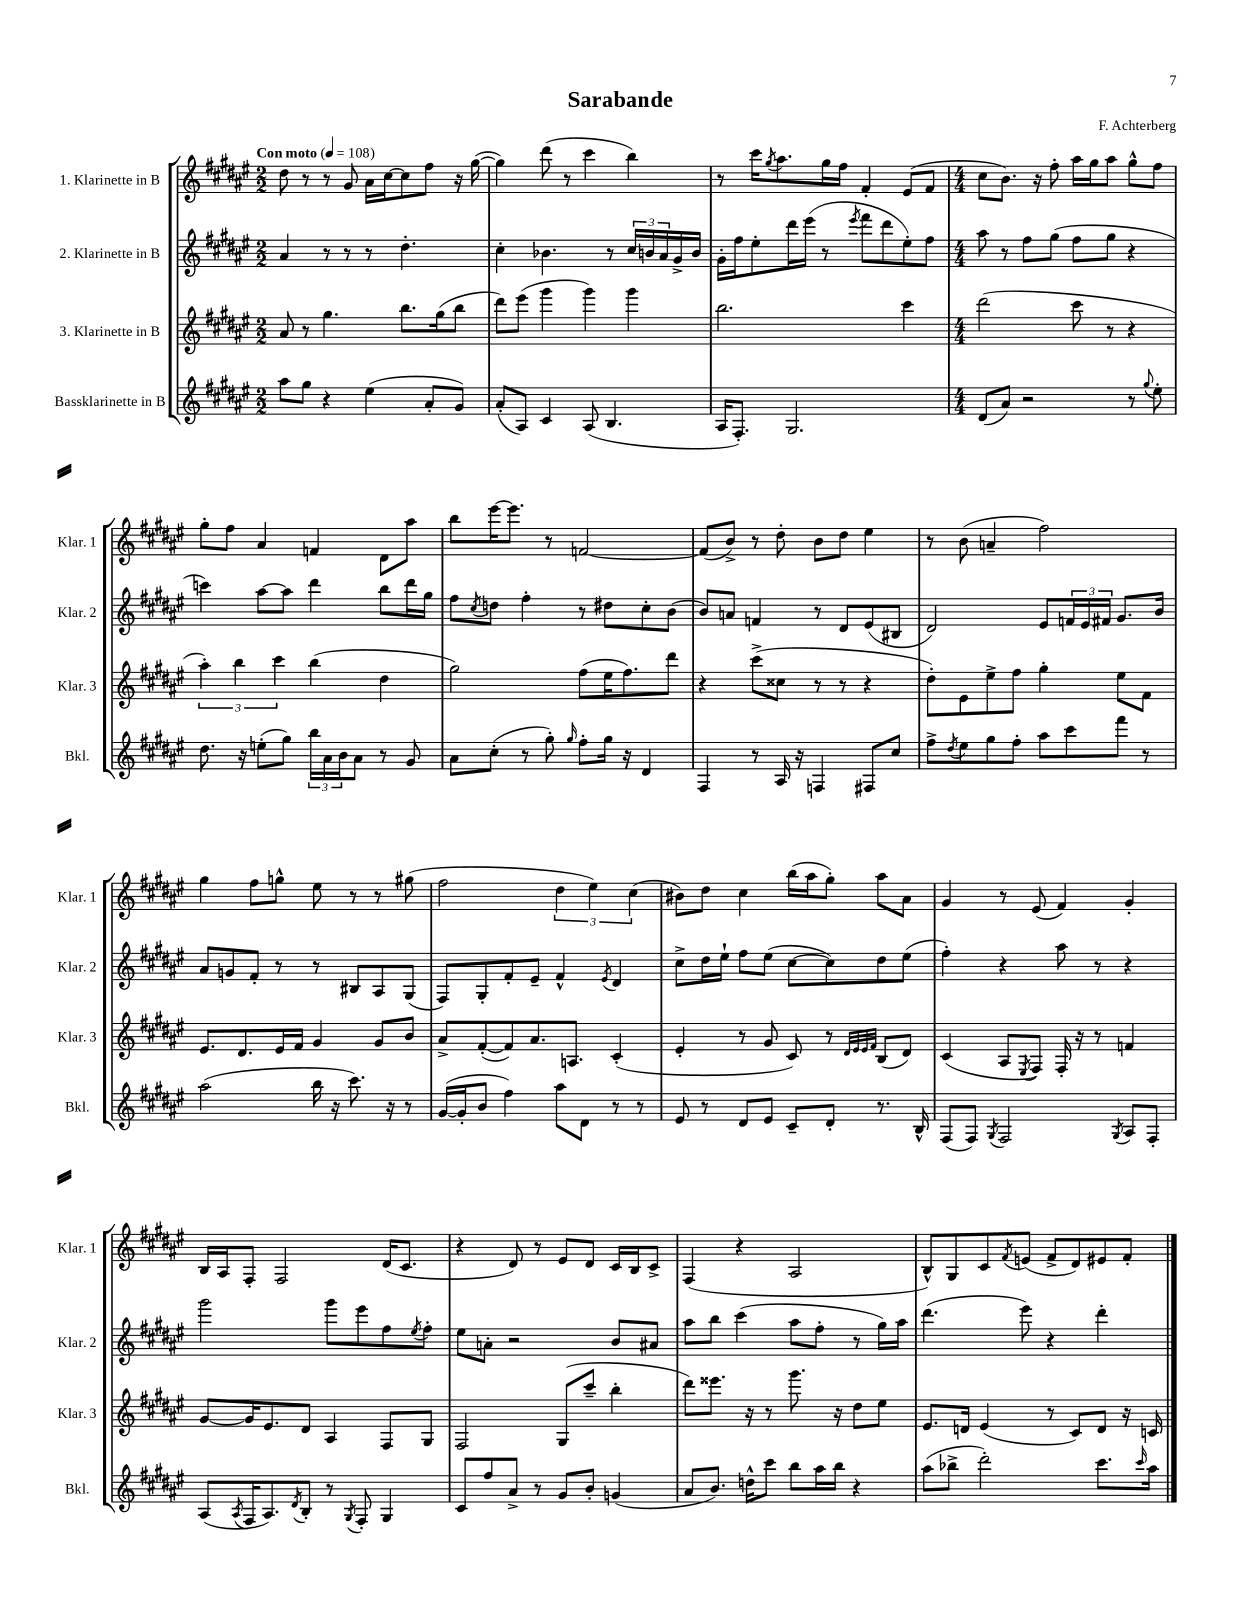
\header { title = "Sarabande" composer = "F. Achterberg" }
<<
\new StaffGroup <<
\new Staff = "s0" \with { instrumentName = "1. Klarinette in B" shortInstrumentName = "Klar. 1" } {
    \clef treble \key fis \major \numericTimeSignature \time 2/2 \tempo "Con moto" 4 = 108
    dis''8 r8 r8 gis'8 ais'16 cis''16~ cis''8 fis''8 r16 gis''16~( |
    gis''4) dis'''8( r8 cis'''4 b''4) |
    r8 cis'''16 \acciaccatura { gis''8 } ais''8. gis''16 fis''16 fis'4-. eis'8( fis'8 |
    \numericTimeSignature \time 4/4 cis''8 b'8.) r16 fis''8-. ais''16 gis''16 ais''8 gis''8-^ fis''8 |
    gis''8-. fis''8 ais'4 f'4 dis'8 ais''8 |
    b''8 eis'''16~ eis'''8. r8 f'2~ |
    f'8( b'8->) r8 dis''8-. b'8 dis''8 eis''4 |
    r8 b'8( a'4-- fis''2) |
    gis''4 fis''8 g''8-^ eis''8 r8 r8 gis''8( |
    fis''2 \tuplet 3/2 { dis''4 eis''4) cis''4( } |
    bis'8) dis''8 cis''4 b''16( ais''16 gis''8-.) ais''8 ais'8 |
    gis'4 r8 eis'8( fis'4) gis'4-. |
    b16 ais16 fis8-. fis2 dis'16( cis'8. |
    r4 dis'8) r8 eis'8 dis'8 cis'16 b16 cis'8-> |
    fis4( r4 ais2 |
    b8-^) gis8 cis'8 \acciaccatura { fis'8 } e'8( fis'8-> dis'8) eis'8 fis'8-. \bar "|." |
}
\new Staff = "s1" \with { instrumentName = "2. Klarinette in B" shortInstrumentName = "Klar. 2" } {
    \clef treble \key fis \major \numericTimeSignature \time 2/2
    ais'4 r8 r8 r8 dis''4.-. |
    cis''4-. bes'4. r8 \tuplet 3/2 { cis''16 b'16 ais'16 } gis'16-> b'16 |
    gis'16-. fis''16 eis''8-. dis'''16 eis'''16( r8 \acciaccatura { eis'''8 } fis'''8 dis'''8 eis''8-.) fis''8 |
    \numericTimeSignature \time 4/4 ais''8 r8 fis''8 gis''8( fis''8 gis''8 r4 |
    c'''4) ais''8~ ais''8 dis'''4 b''8 dis'''16 gis''16 |
    fis''8 \acciaccatura { cis''8 } d''8 fis''4-. r8 dis''8 cis''8-. b'8( |
    b'8) a'8 f'4 r8 dis'8 eis'8( bis8 |
    dis'2) eis'8 \tuplet 3/2 { f'16 eis'16 fis'16 } gis'8. b'16 |
    ais'8 g'8 fis'8-. r8 r8 bis8 ais8 gis8( |
    fis8) gis8-. fis'8-. eis'8-- fis'4-^ \acciaccatura { eis'8 } dis'4 |
    cis''8-> dis''16 eis''16-! fis''8 eis''8( cis''8~ cis''8) dis''8 eis''8( |
    fis''4-.) r4 ais''8 r8 r4 |
    gis'''2 gis'''8 eis'''8 fis''8 \acciaccatura { eis''8 } fis''8-. |
    eis''8 a'8-. r2 b'8 ais'8 |
    ais''8 b''8 cis'''4( ais''8 fis''8-. r8 gis''16) ais''16 |
    dis'''4.( eis'''8) r4 dis'''4-. \bar "|." |
}
\new Staff = "s2" \with { instrumentName = "3. Klarinette in B" shortInstrumentName = "Klar. 3" } {
    \clef treble \key fis \major \numericTimeSignature \time 2/2
    ais'8 r8 gis''4. b''8. gis''16( b''8 |
    dis'''8) eis'''8( gis'''4 gis'''4) gis'''4 |
    b''2. cis'''4 |
    \numericTimeSignature \time 4/4 dis'''2( cis'''8 r8 r4 |
    \tuplet 3/2 { ais''4-.) b''4 cis'''4 } b''4( dis''4 |
    gis''2) fis''8( eis''16 fis''8.) dis'''8 |
    r4 cis'''8->( cisis''8 r8 r8 r4 |
    dis''8-.) eis'8 eis''8-> fis''8 gis''4-. eis''8 fis'8 |
    eis'8. dis'8. eis'16 fis'16 gis'4 gis'8 b'8 |
    ais'8-> fis'8~-.( fis'8) ais'8. a8. cis'4-.( |
    eis'4-. r8 gis'8 cis'8) r8 \grace { dis'32 eis'32 eis'32 fis'32 } b8( dis'8) |
    cis'4( ais8 \acciaccatura { eis8 } fis8) fis16-. r16 r8 f'4 |
    gis'8~ gis'16 eis'8. dis'8 ais4 fis8 gis8 |
    fis2 gis8( cis'''8-- b''4-. |
    dis'''8) eisis'''8. r16 r8 gis'''8. r16 dis''8 eis''8 |
    eis'8. d'16 eis'4( r8 cis'8) d'8 r16 c'16 \bar "|." |
}
\new Staff = "s3" \with { instrumentName = "Bassklarinette in B" shortInstrumentName = "Bkl." } {
    \clef treble \key fis \major \numericTimeSignature \time 2/2
    ais''8 gis''8 r4 eis''4( ais'8-. gis'8) |
    ais'8-.( ais8) cis'4 ais8( b4. |
    ais16 fis8.-.) gis2. |
    \numericTimeSignature \time 4/4 dis'8( ais'8) r2 r8 \appoggiatura { gis''8 } eis''8-. |
    dis''8. r16 e''8-.( gis''8) \tuplet 3/2 { b''16 ais'16 b'16 } ais'8 r8 gis'8 |
    ais'8 cis''8-.( r8 gis''8-.) \grace { gis''16 } fis''8-. gis''16 r16 dis'4 |
    fis4 r8 ais16 r16 f4 fis8 cis''8 |
    fis''8-> \acciaccatura { dis''8 } eis''8 gis''8 fis''8-. ais''8 cis'''8 fis'''8 r8 |
    ais''2( b''16 r16 cis'''8.) r16 r8 |
    gis'16~( gis'16-. b'8 fis''4) ais''8 dis'8 r8 r8 |
    eis'8 r8 dis'8 eis'8 cis'8-- dis'8-. r8. b16-^ |
    fis8( fis8) \acciaccatura { gis8 } fis2 \acciaccatura { gis8 } ais8 fis8-. |
    ais8( \acciaccatura { ais8 } fis16 ais8.) \acciaccatura { dis'8 } b8-. r8 \acciaccatura { gis8 } fis8-. gis4 |
    cis'8 fis''8 ais'8-> r8 gis'8 b'8-. g'4( |
    ais'8 b'8.) d''16-^ cis'''8 b''8 ais''16 b''16 r4 |
    ais''8( bes''8-> dis'''2-.) cis'''8. \grace { cis'''16 } ais''16 \bar "|." |
}
>>
>>
\layout { \context { \Score \remove "Bar_number_engraver" } }
